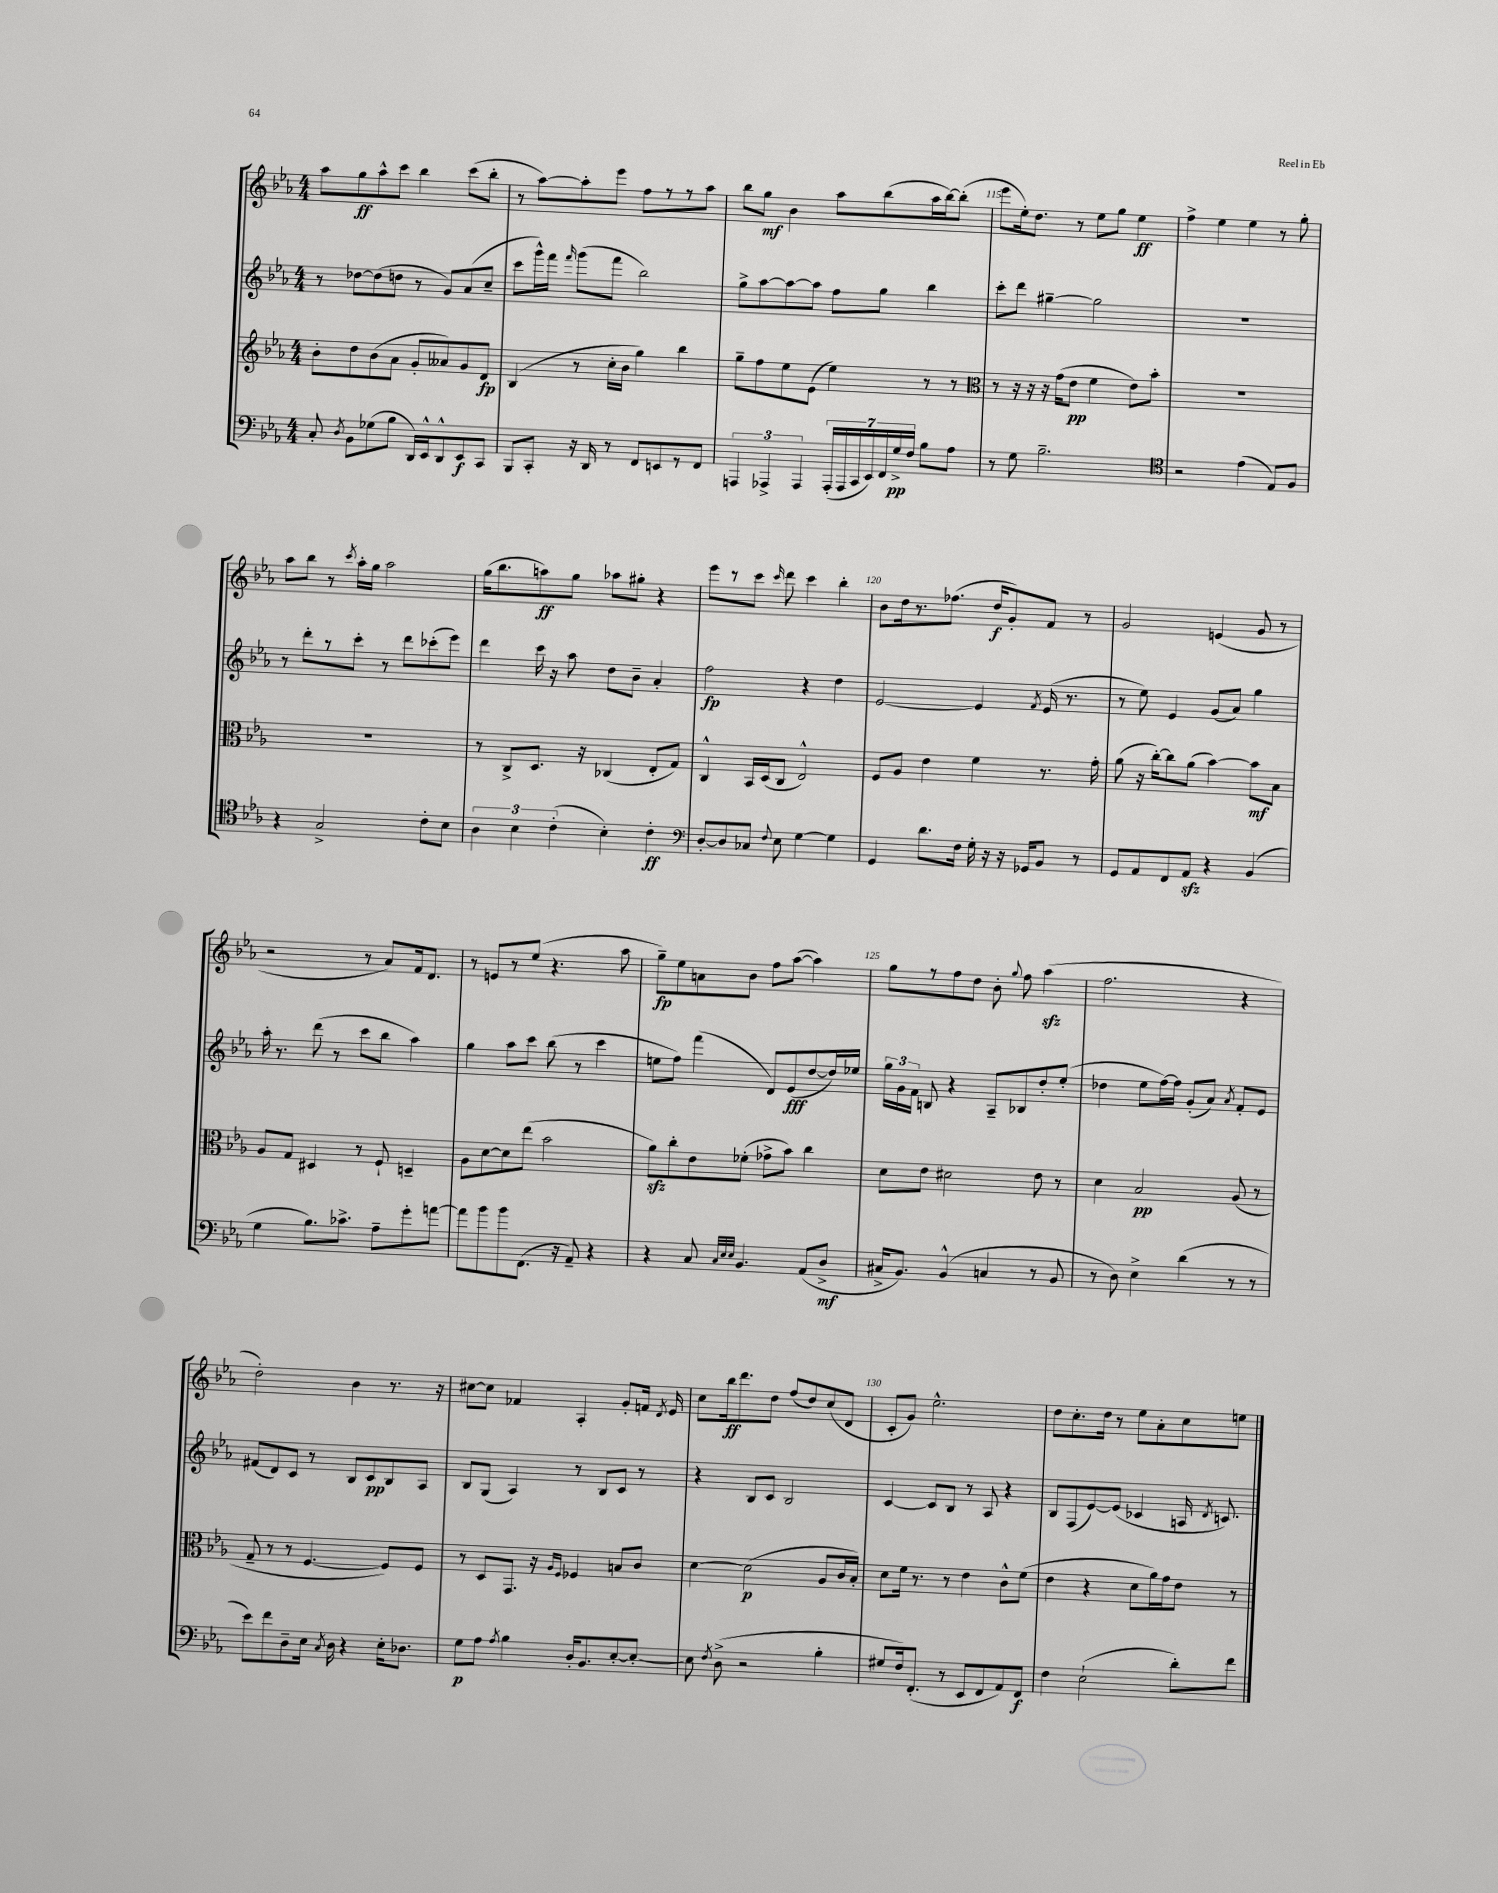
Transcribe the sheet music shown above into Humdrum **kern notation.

**kern	**dynam	**kern	**dynam	**kern	**dynam	**kern	**dynam
*part4	*part4	*part3	*part3	*part2	*part2	*part1	*part1
*staff4	*staff4	*staff3	*staff3	*staff2	*staff2	*staff1	*staff1
*clefF4	*	*clefG2	*	*clefG2	*	*clefG2	*
*k[b-e-a-]	*	*k[b-e-a-]	*	*k[b-e-a-]	*	*k[b-e-a-]	*
*M4/4	*	*M4/4	*	*M4/4	*	*M4/4	*
=112	=112	=112	=112	=112	=112	=112	=112
8C'/	.	8b-'\L	.	8r	.	8aa-\L	.
8qD/	.	.	.	.	.	.	.
8BB-\L	.	8dd\	.	[8dd-X\L	.	8gg\	ff
(8G-X\	.	(8b-\	.	(8dd-\]	.	8aa-^^\	.
8B-\J	.	8a-\J	.	8ddn\J	.	8ccc\J	.
16DD/LL)	.	8g'/L	.	8r	.	4bb-\	.
16EE-^^/J	.	.	.	.	.	.	.
8DD^^/	.	8a--X/)	.	8g/L)	.	.	.
8EE-/	f	8g/	.	(8a-/	.	(8ccc\L	.
8CC/J	.	8d/J	fp	8cc~/J	.	8bb-'\J	.
=113	=113	=113	=113	=113	=113	=113	=113
8BBB-/L	.	(4B-/	.	8ccc\L	.	8r	.
8CC'/J	.	.	.	16ggg^^\L)	.	[8aa-\L)	.
.	.	.	.	16fff\JJ	.	.	.
.	.	.	.	16qqfff/	.	.	.
16r	.	8r	.	(8ggg\L	.	8aa-'\]	.
16DD/	.	.	.	.	.	.	.
8r	.	16cc'\LL	.	8fff\J	.	8eee-\J	.
.	.	16b-\JJ	.	.	.	.	.
8FF/L	.	4gg\)	.	2bb-\)	.	8ff\L	.
8EEn/	.	.	.	.	.	8r	.
8r	.	4bb-\	.	.	.	8r	.
8FF/J	.	.	.	.	.	8aa-\J	.
=114	=114	=114	=114	=114	=114	=114	=114
6AAAn/	.	8gg~\L	.	8gg^\L	.	8bb-\L	.
.	.	8ff\	.	[8aa-\	.	8gg\J	mf
6AAA-X^/	.	.	.	.	.	.	.
.	.	8ee-\	.	8aa-\_	.	4b-\	.
6AAA-/	.	.	.	.	.	.	.
.	.	(8e-\J	.	8aa-\J]	.	.	.
(28AAA-'/LL	.	4ee-\)	.	8ff\L	.	8aa-\L	.
28AAA-/	.	.	.	.	.	.	.
28CC/	.	.	.	.	.	.	.
28EE-/)	.	.	.	.	.	.	.
.	.	.	.	8gg\J	.	(8bb-\	.
28FF/	.	.	.	.	.	.	.
28G^/	pp	.	.	.	.	.	.
28F/JJ	.	.	.	.	.	.	.
8B-\L	.	8r	.	4bb-\	.	16aa-\L	.
.	.	.	.	.	.	[16bb-\J)	.
8A-\J	.	8r	.	.	.	(8bb-'\J]	.
=115	=115	=115	=115	=115	=115	=115	=115
*	*	*clefC3	*	*	*	*	*
8r	.	8r	.	8ccc'\L	.	8eee-\L	.
8G\	.	16r	.	8ddd\J	.	16ee-'\k)	.
.	.	16r	.	.	.	8.dd\J	.
2.B-~\	.	16r	.	[4gg#X~\	.	.	.
.	.	(16g\KL	.	.	.	.	.
.	.	8e-\J	pp	.	.	8r	.
.	.	4f\	.	2gg#\]	.	8ee-\L	.
.	.	.	.	.	.	8gg\J	.
.	.	8e-\L)	.	.	.	4ee-\	ff
.	.	8b-'\J	.	.	.	.	.
=116	=116	=116	=116	=116	=116	=116	=116
*clefC4	*	*	*	*	*	*	*
2r	.	1r	.	1r	.	4ff^\	.
.	.	.	.	.	.	4ee-\	.
(4e-\	.	.	.	.	.	4ee-\	.
8E-/L)	.	.	.	.	.	8r	.
8F/J	.	.	.	.	.	8gg'\	.
!!LO:LB:g=z
=117	=117	=117	=117	=117	=117	=117	=117
4r	.	1r	.	8r	.	8aa-\L	.
.	.	.	.	8ddd'\L	.	8bb-\J	.
2G^/	.	.	.	8r	.	8r	.
.	.	.	.	.	.	8qccc/	.
.	.	.	.	8ccc'\J	.	16aa-'\LL	.
.	.	.	.	.	.	16gg\JJ	.
.	.	.	.	8r	.	2aa-\	.
.	.	.	.	8ddd\L	.	.	.
8c'\L	.	.	.	(8ccc-X'\	.	.	.
8B-\J	.	.	.	8eee-\J)	.	.	.
=118	=118	=118	=118	=118	=118	=118	=118
6A-\	.	8r	.	4ddd\	.	(16gg\KL	.
.	.	.	.	.	.	8.bb-\	.
.	.	8C^/L	.	.	.	.	.
6B-\	.	.	.	.	.	.	.
.	.	8.D/J	.	16ccc\	.	8aan\)	ff
.	.	.	.	16r	.	.	.
(6c'\	.	.	.	.	.	.	.
.	.	.	.	8aa-\	.	8gg\J	.
.	.	16r	.	.	.	.	.
4B-'\)	.	(4C-X/	.	8dd\L	.	8aa-X\L	.
.	.	.	.	8b-~\J	.	8gg#X'\J	.
4c'\	ff	8E-'/L	.	4a-'/	.	4r	.
.	.	8G/J)	.	.	.	.	.
=119	=119	=119	=119	=119	=119	=119	=119
*clefF4	*	*	*	*	*	*	*
[8D'/L	.	4C^^/	.	2ff\	fp	8eee-\L	.
8D/]	.	.	.	.	.	8r	.
8C-X/J	.	16BB-/LL	.	.	.	8ccc\J	.
.	.	(16D/J	.	.	.	.	.
8qqF/	.	.	.	.	.	16qqccc/	.
8E-\	.	8C/J	.	.	.	8ddd\	.
[4G\	.	2E-^^/)	.	4r	.	4ccc\	.
4G\]	.	.	.	4dd\	.	4bb-'\	.
=120	=120	=120	=120	=120	=120	=120	=120
4GG/	.	8F/L	.	[2e-/	.	8b-\L	.
.	.	8A-/J	.	.	.	16dd\k	.
.	.	.	.	.	.	8.r	.
8.d\L	.	4e-\	.	.	.	.	.
.	.	.	.	.	.	(8.ff-X\J	.
16F\Jk	.	.	.	.	.	.	.
16G'\	.	4f\	.	4e-/]	.	.	.
16r	.	.	.	.	.	16dd/KL	f
16r	.	.	.	.	.	8g'/)	.
16GG-X/KL	.	.	.	.	.	.	.
.	.	.	.	8qf/	.	.	.
8BB-/J	.	8.r	.	(16e-/	.	8f/J	.
.	.	.	.	8.r	.	.	.
8r	.	.	.	.	.	8r	.
.	.	16g'\	.	.	.	.	.
=121	=121	=121	=121	=121	=121	=121	=121
8GG/L	.	(8a-\	.	8r	.	2g/	.
8AA-/	.	16r	.	8ee-\)	.	.	.
.	.	[16cc'\KL)	.	.	.	.	.
8FF/	.	8cc\]	.	4e-/	.	.	.
8AA-zz/J	.	(8a-\J	.	.	.	.	.
4r	.	[4b-\)	.	(8g/L	.	(4en/	.
.	.	.	.	8a-/J)	.	.	.
(4BB-/	.	8b-\L]	mf	4gg\	.	8g/	.
.	.	8B-\J	.	.	.	8r	.
!!LO:LB:g=z
=122	=122	=122	=122	=122	=122	=122	=122
4G\	.	8A-/L	.	16aa-'\	.	2r	.
.	.	.	.	8.r	.	.	.
.	.	8G/J	.	.	.	.	.
8.B-\L)	.	4D#X/	.	(8ddd\	.	.	.
.	.	.	.	8r	.	.	.
8.c-X^\J	.	.	.	.	.	.	.
.	.	8r	.	8ccc\L	.	8r	.
8A-~\L	.	8F`/	.	8bb-\J	.	8a-/L)	.
8g'\	.	4Dn~/	.	4aa-\)	.	16f/k	.
.	.	.	.	.	.	8.d/J	.
[8an\J	.	.	.	.	.	.	.
=123	=123	=123	=123	=123	=123	=123	=123
8a\L]	.	8A-\L	.	4gg\	.	8r	.
8b-\	.	[8d\	.	.	.	8en/L	.
8b-\	.	8d\]	.	8aa-\L	.	8r	.
(8.FF\J	.	(8ee-\J	.	8ccc\J	.	(8ee-/J	.
.	.	2b-\	.	(8bb-\	.	4.r	.
16r	.	.	.	.	.	.	.
8AA-~/)	.	.	.	8r	.	.	.
4r	.	.	.	4ccc\	.	.	.
.	.	.	.	.	.	8aa-\	.
=124	=124	=124	=124	=124	=124	=124	=124
4r	.	8a-zz\L)	.	8een\L	.	8gg~\L)	fp
.	.	8cc'\	.	8ff\J)	.	8ee-\	.
8C/	.	8e-\	.	(4fff\	.	8an\	.
32qqC/LLL	.	.	.	.	.	.	.
32qqE-/	.	.	.	.	.	.	.
32qqE-/JJJ	.	.	.	.	.	.	.
4.BB-/	.	(8f-X'\J	.	.	.	8b-\J	.
.	.	8g-X^\L	.	8d/L)	.	8ff\L	.
.	.	8b-\J)	.	(8e-/	fff	([8aa-\J	.
(8AA-/L	.	4cc\	.	[8dd/	.	4aa-\])	.
8D^/J	mf	.	.	16dd/L])	.	.	.
.	.	.	.	16ee-X/JJ	.	.	.
=125	=125	=125	=125	=125	=125	=125	=125
16C#X^/KL	.	8d\L	.	24gg\LL	.	8gg\L	.
.	.	.	.	24g\	.	.	.
8.BB-/J)	.	.	.	.	.	.	.
.	.	.	.	24f\JJ	.	.	.
.	.	8e-\J	.	8Bn/	.	8r	.
(4BB-^^/	.	2d#X\	.	4r	.	8ff\	.
.	.	.	.	.	.	8dd\J	.
4Cn/	.	.	.	8A-~/L	.	8b-'\	.
.	.	.	.	.	.	8qqgg/	.
.	.	.	.	8B-X/	.	8ff\	.
8r	.	8e-\	.	8dd'/	.	(4aa-zz\	.
8BB-/	.	8r	.	(8ee-'/J	.	.	.
=126	=126	=126	=126	=126	=126	=126	=126
8r	.	4d\	.	4dd-X\	.	2.ff\	.
8D\)	.	.	.	.	.	.	.
4E-^\	.	2B-/	pp	8ee-\L	.	.	.
.	.	.	.	[16ff\L)	.	.	.
.	.	.	.	16ff\JJ]	.	.	.
(4d\	.	.	.	(8g'/L	.	.	.
.	.	.	.	8a-/J)	.	.	.
.	.	.	.	8qa-/	.	.	.
8r	.	(8A-/	.	8f'/L	.	4r	.
8r	.	8r	.	8e-/J	.	.	.
!!LO:LB:g=z
=127	=127	=127	=127	=127	=127	=127	=127
8e-\L)	.	8G~/	.	(8f#X/L	.	2dd'\)	.
8f\	.	8r	.	8d/)	.	.	.
8D~\	.	8r	.	8c/J	.	.	.
16E-\Jk	.	[4.F/	.	8r	.	.	.
8qC/	.	.	.	.	.	.	.
16D\	.	.	.	.	.	.	.
4r	.	.	.	8B-/L	.	4b-\	.
.	.	.	.	8c/	pp	.	.
16E-'\KL	.	8F/L])	.	8B-/	.	8.r	.
8.D-X\J	.	.	.	.	.	.	.
.	.	8F/J	.	8A-/J	.	.	.
.	.	.	.	.	.	16r	.
=128	=128	=128	=128	=128	=128	=128	=128
8G\L	p	8r	.	8B-/L	.	[8cc#X\L	.
8A-\J	.	8D/L	.	(8G/J	.	8cc#\J]	.
8qA-/	.	.	.	.	.	.	.
4B-\	.	8.GG/J	.	4A-/)	.	4f-X/	.
.	.	16r	.	.	.	.	.
.	.	16qqA-/LL	.	.	.	.	.
.	.	16qqF/JJ	.	.	.	.	.
16D'/KL	.	4F-X/	.	8r	.	4A-'/	.
8.BB-/	.	.	.	.	.	.	.
.	.	.	.	8B-/L	.	.	.
[8E-'/	.	8Bn/L	.	8c/J	.	8g'/L	.
8E-'/J_	.	8c/J	.	8r	.	16fn/Jk	.
.	.	.	.	.	.	8qd/	.
.	.	.	.	.	.	16e-/	.
=129	=129	=129	=129	=129	=129	=129	=129
8E-\]	.	[4d\	.	4r	.	8cc\L	.
8qF/	.	.	.	.	.	.	.
(8D^\	.	.	.	.	.	16bb-\k	ff
.	.	.	.	.	.	8.ddd\	.
2r	.	(2d\]	p	8B-/L	.	.	.
.	.	.	.	8c/J	.	8dd\J	.
.	.	.	.	2B-/	.	(8ff/L	.
.	.	.	.	.	.	8dd/)	.
4B-'\	.	8A-/L	.	.	.	(8cc/	.
.	.	16c/L	.	.	.	8d/J	.
.	.	16B-'/JJ)	.	.	.	.	.
=130	=130	=130	=130	=130	=130	=130	=130
8G#X/L	.	8d\L	.	[4c/	.	8c'/L	.
16F/k)	.	16f\Jk	.	.	.	8g/J)	.
(8.FF'/J	.	8.r	.	.	.	.	.
.	.	.	.	8c/L]	.	2.ee-^^\	.
8r	.	8r	.	8B-/J	.	.	.
8EE-/L	.	4e-\	.	8r	.	.	.
8FF/	.	.	.	8A-/	.	.	.
8AA-/)	.	8c^^\L	.	4r	.	.	.
8FF/J	f	(8f\J	.	.	.	.	.
=131	=131	=131	=131	=131	=131	=131	=131
4F\	.	4e-\	.	8B-/L	.	8dd\L	.
.	.	.	.	(8F/	.	8.cc'\	.
(2E-`\	.	4r	.	[8e-/)	.	.	.
.	.	.	.	.	.	16dd\Jk	.
.	.	.	.	(8e-/J]	.	8r	.
.	.	8d\L	.	4c-X/	.	8ee-\L	.
.	.	16a-\L)	.	.	.	8a-'\	.
.	.	16g\J	.	.	.	.	.
8d'\L)	.	8e-\J	.	16An/	.	8cc\	.
.	.	.	.	8qd/	.	.	.
.	.	.	.	8.cn/)	.	.	.
8f\J	.	8r	.	.	.	8een\J	.
==	==	==	==	==	==	==	==
*-	*-	*-	*-	*-	*-	*-	*-
